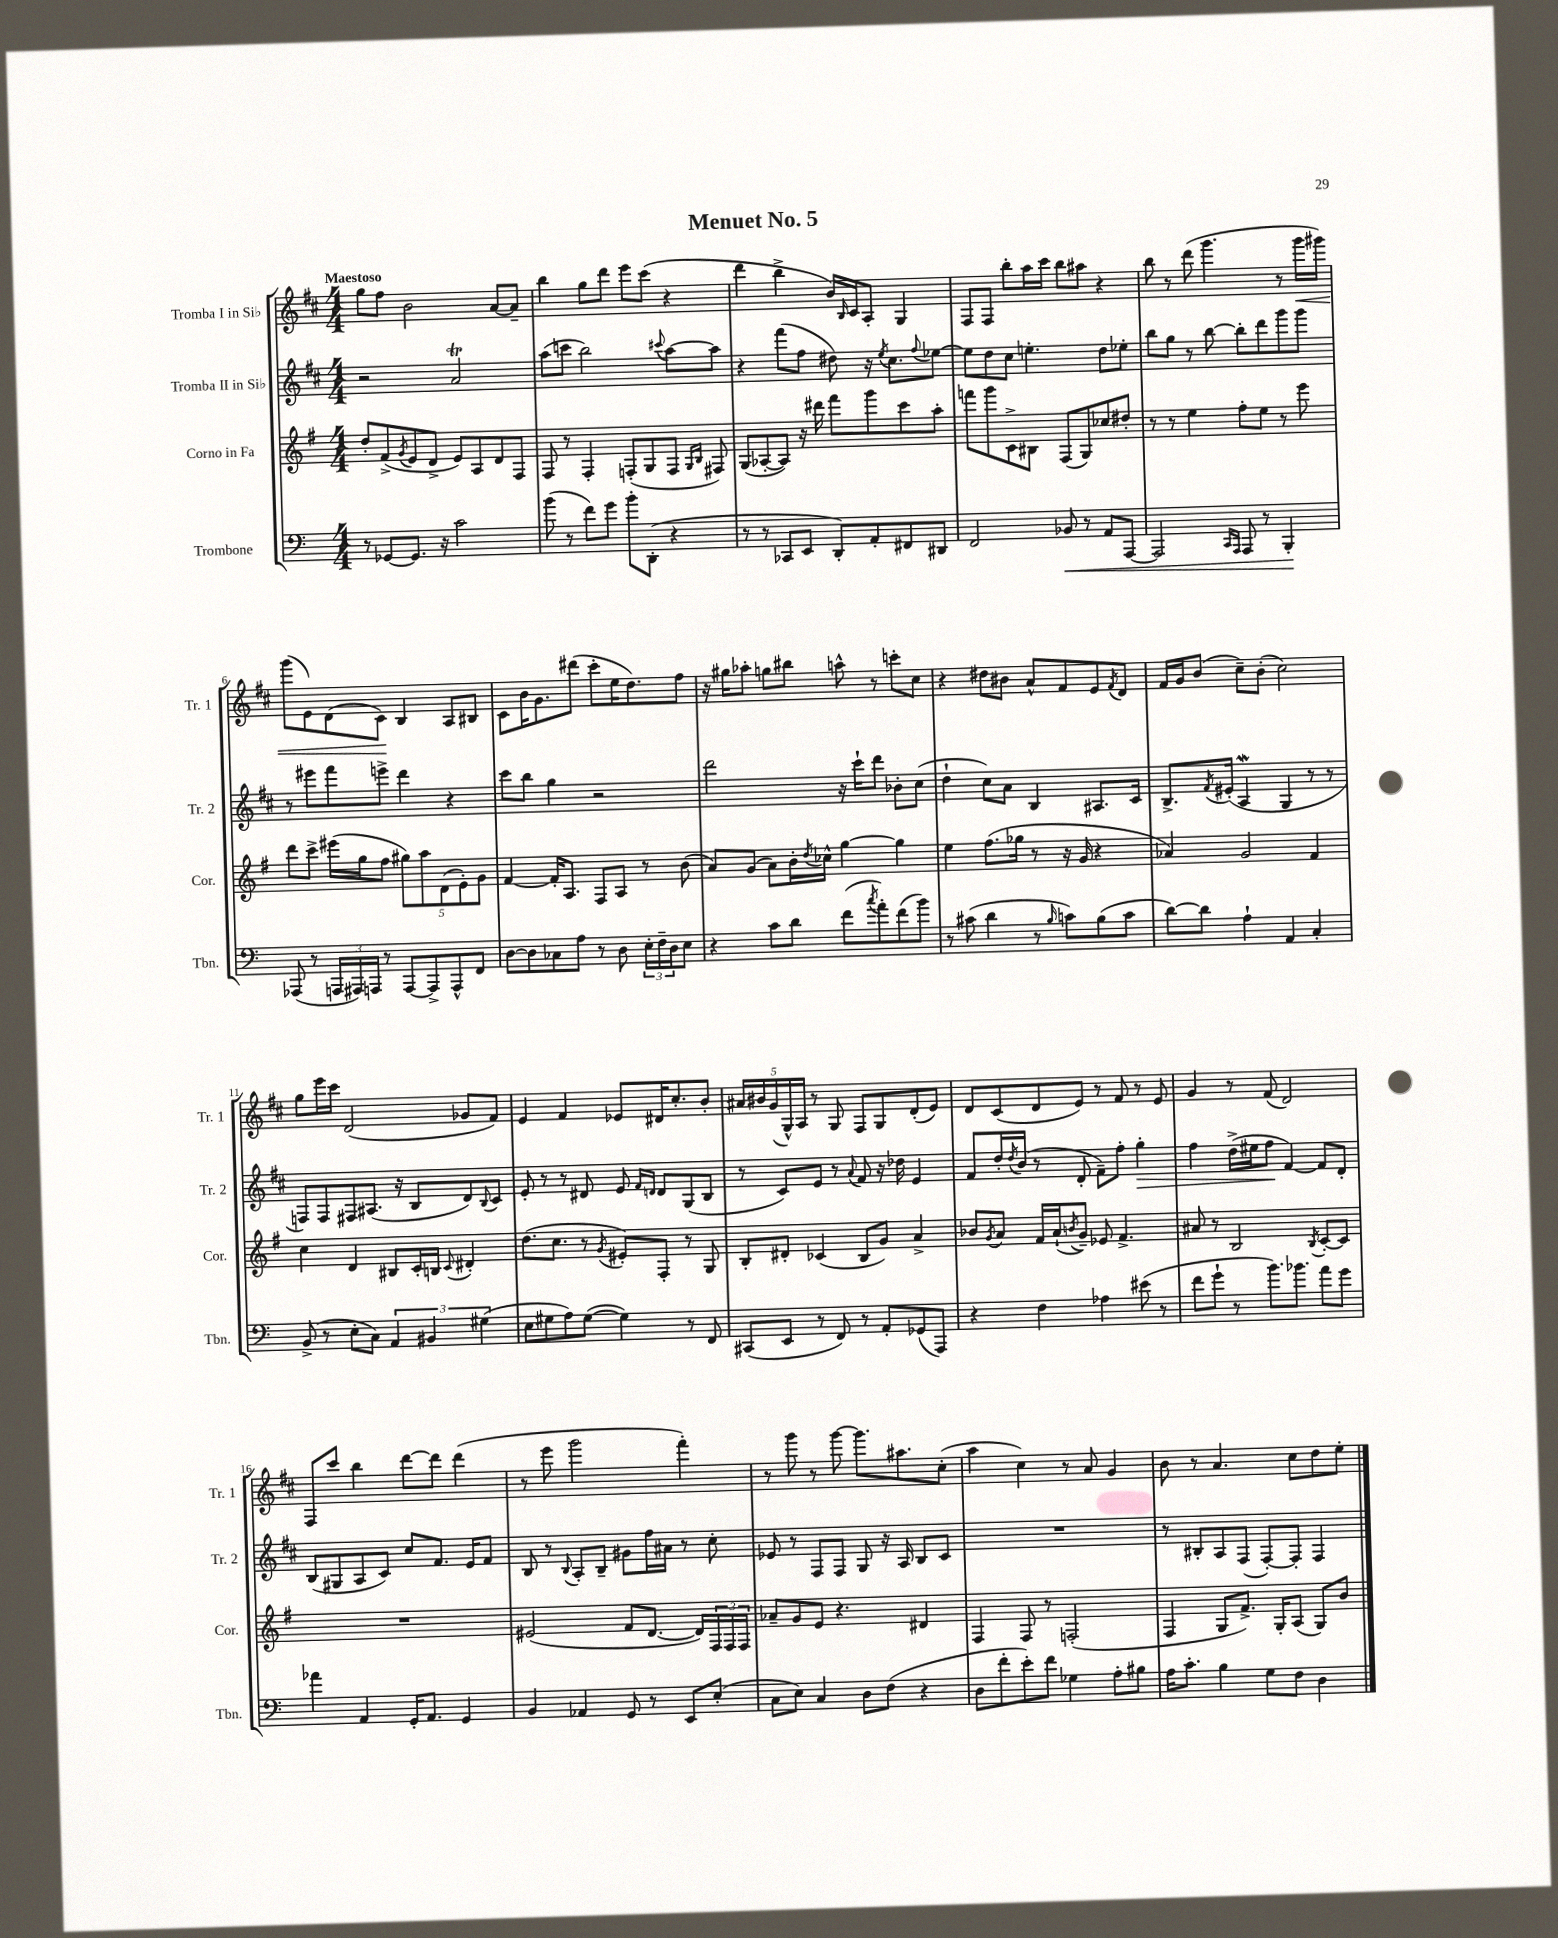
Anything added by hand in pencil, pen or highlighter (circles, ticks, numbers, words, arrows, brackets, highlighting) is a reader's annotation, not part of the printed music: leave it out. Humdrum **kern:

**kern	**kern	**kern	**kern
*staff4	*staff3	*staff2	*staff1
*clefF4	*clefG2	*clefG2	*clefG2
*k[]	*k[f#]	*k[f#c#]	*k[f#c#]
*M4/4	*M4/4	*M4/4	*M4/4
8r	8dd'	2r	8gg
[8GG-	(8f#^	.	8ff#
.	8qg	.	.
8.GG-]	8e	.	2b
.	8d^	.	.
16r	.	.	.
2c	8e)	2a	.
.	8A	.	.
.	8d	.	[8a
.	8F#	.	8a~]
=	=	=	=
(8b	8F#	(8aa	4bb
8r	8r	8ccc	.
8f)	4F#'	2bb)	8gg
8g	.	.	8ddd
8b'	(8F'	.	8eee
(8DD'	8G	.	(8ccc#
.	.	8qqccc#	.
4r	8F	[8aa	4r
.	16qqG	.	.
.	16qqB	.	.
.	8F#)	8aa]	.
=	=	=	=
8r	(8G	4r	4ddd
8r	[8A-'	.	.
8CC-	8A-])	(8fff#	4bb^
8EE	16r	8ff#	.
.	16ddd#	.	.
8DD')	8fff#	8dd#)	16b)
.	.	.	16qqB
.	.	.	16c#
8AA'	8ggg	16r	8A'
.	.	8qee	.
.	.	8.cc#	.
8FF#	8ccc	.	4G
.	.	8qqff#	.
8DD#	8aa'	[8ee-	.
=	=	=	=
2FF	8fff	8ee-]	8F#
.	8ggg	8dd	8F#
.	8c^	8cc#	8bb'
.	8B#	4.ee'	16aa
.	.	.	16ccc#
8BB-	(8F#	.	8bb
8r	8G)	.	8aa#
8AA	8cc-	8dd	4r
[8AAA	8dd#'	8ee-'	.
=	=	=	=
2AAA]	8r	8bb	8bb
.	8r	8gg	8r
.	4ee	8r	(8ddd
.	.	[8bb	4.ggg
16qqCC	.	.	.
16qqAAA	.	.	.
8AAA	8ff#'	8bb']	.
8r	8ee	8ddd	.
4BBB'	8r	8ggg	8r
.	8eee	8ggg	16ggg
.	.	.	16ggg#)
=	=	=	=
(8AAA-	8ddd	8r	(8ggg
8r	8ccc^	8eee#	8e)
24AAA	(16eee#	8fff#	(8d
24AAA#)	.	.	.
.	16gg	.	.
24AAA	.	.	.
8r	8ff#	8eee^	8c#)
[8AAA	10gg#)	4ddd	4B
.	10aa	.	.
8AAA^]	.	.	.
.	(10d	.	.
8AAA^^	.	4r	8A
.	10e')	.	.
8FF	.	.	8B#
.	10g	.	.
=	=	=	=
[8D	[4f#	8ccc#	8c#
8D]	.	8bb	16b
.	.	.	8.g
8C-	16f#']	4gg	.
.	8.A	.	.
8A	.	.	(8ddd#
8r	8F#	2r	8ccc#'
8D	8A	.	16ee
.	.	.	8.dd)
24E'	8r	.	.
24F~	.	.	.
24D	.	.	.
8E	(8b	.	8ff#
=	=	=	=
4r	8a)	2ddd	16r
.	.	.	16gg#
.	(8g	.	8aa-'
8c	8a)	.	8gg
8d	16b'	.	8bb#
.	8qdd	.	.
.	16cc-^^	.	.
(8f	[4gg	16r	8aa^^
.	.	16ccc#`	.
8qcc	.	.	.
8a')	.	8ddd	8r
(8f	4gg]	8b-'	8ccc'
8b)	.	(8cc#	8cc#
=	=	=	=
8r	4ee	4dd`	4r
(8c#	.	.	.
4d	(8.ff#	8cc#)	8dd#
.	.	8a	8b#
.	16gg-	.	.
8r	8r	4B	8a^^
16qqB	.	.	.
8c)	16r	.	8f#
.	16g	.	.
(8B	4r	8.A#	8e
.	.	.	8qf#
8c	.	.	8d
.	.	16c#	.
=	=	=	=
[8d)	4a-)	8.B^	16f#
.	.	.	16g
8d]	.	.	(8b
.	.	8qf#	.
.	.	(16e#'	.
4A`	2g	4A	8cc#~)
.	.	.	(8b'
4AA	.	4G	2cc#)
4C'	4f#	8r	.
.	.	8r	.
=	=	=	=
(8BB^	4cc	8F)	8gg
8r	.	8F	16eee
.	.	.	16ccc#
8E'	4d	8F#	(2d
8C)	.	(8.A#	.
6AA	8B#	.	.
.	.	16r	.
.	16c'	8B	.
6BB#	.	.	.
.	16B	.	.
.	8qqc	.	.
.	4d#'	8d)	8g-
(6G#	.	.	.
.	.	8qqB	.
.	.	8c#	8f#)
=	=	=	=
8E	(8.dd	8e'	4e
8G#	.	8r	.
.	8.cc	.	.
8A)	.	8r	4f#
([8G#	8r	8d#	.
.	8qg	.	.
4G#])	8e#')	8e	8e-
.	.	16qqf#	.
.	.	16qqd	.
.	8F#'	8d	16d#
.	.	.	8.cc#'
8r	8r	(8G	.
8FF	8G	8B	8b'
=	=	=	=
(8CC#	8B'	8r	20a#
.	.	.	20b#
.	.	.	(20g
8EE	8d#'	8c#)	.
.	.	.	20G^^)
.	.	.	20A
8r	(4c-	8e	8r
8FF)	.	8r	8G
.	.	8qqa	.
8r	8B	8f#	8F#
8AA'	8g)	16r	8G
.	.	16dd-	.
(8GG-	4a^	4e	(8d'
8AAA)	.	.	8e)
=	=	=	=
4r	8b-	8f#	8d
.	8qg	.	.
.	8a	16dd'	(8c#
.	.	8qdd	.
.	.	(16b	.
4F	16f#	8r	8d
.	(16a`	.	.
.	8qb	.	.
.	8g~)	8d'	8e)
4A-	8e-	8f#~)	8r
.	4.f#^	8ff#'	8f#
(8e#	.	4gg'	8r
8r	.	.	8e
=	=	=	=
8f	8a#	4ff#	4g
8g`	8r	.	.
8r	2B	(16dd^	8r
.	.	16ee#	.
8.b)	.	8ff#	(8f#
.	.	[4f#)	2d)
8.b-	.	.	.
.	8qB	.	.
8a	[8c'	8f#]	.
8g	8c]	8d'	.
=	=	=	=
4a-	1r	(8B	8F#
.	.	8G#	8ccc#
4AA	.	8A	4bb
.	.	8c#)	.
16GG'	.	8cc#	[8ddd
8.AA	.	.	.
.	.	8.f#	8ddd]
4GG	.	.	(4ddd
.	.	16e	.
.	.	8f#	.
=	=	=	=
4BB	(2e#	8B	8r
.	.	8r	8eee
.	.	8qqB	.
4AA-	.	8A'	2ggg
.	.	8B~	.
8GG	8f#	8g#	.
8r	[8.d	16ff#	.
.	.	16a#	.
8EE	.	8r	4fff#')
.	16d])	.	.
(8E'	24F#	8cc#'	.
.	24F#	.	.
.	24F#	.	.
=	=	=	=
8C	8a-~	8e-	8r
8E)	8g	8r	8ggg
4C	8e	8F#	8r
.	4.r	8F#	[8ggg
8D	.	8G	8.ggg]
(8F	.	16r	.
.	.	16A	8.aa#
4r	4d#	8B	.
.	.	8c#	(8cc#'
=	=	=	=
8D	4F#	1r	4aa
8f'	.	.	.
8e')	8F#	.	4cc#)
8f	8r	.	.
4G-	(2F'	.	8r
.	.	.	8a
8A'	.	.	4g
8B#	.	.	.
=	=	=	=
16A	4F#	8r	8b
8.c'	.	.	.
.	.	8B#'	8r
4B	8G	8A	4.a
.	8.f#^)	(8F#	.
8G	.	[8F#')	.
.	16G'	.	.
8F	(8A	8F#']	8cc#
4D	8G)	4F#	8dd
.	8b	.	8ee'
==	==	==	==
*-	*-	*-	*-
